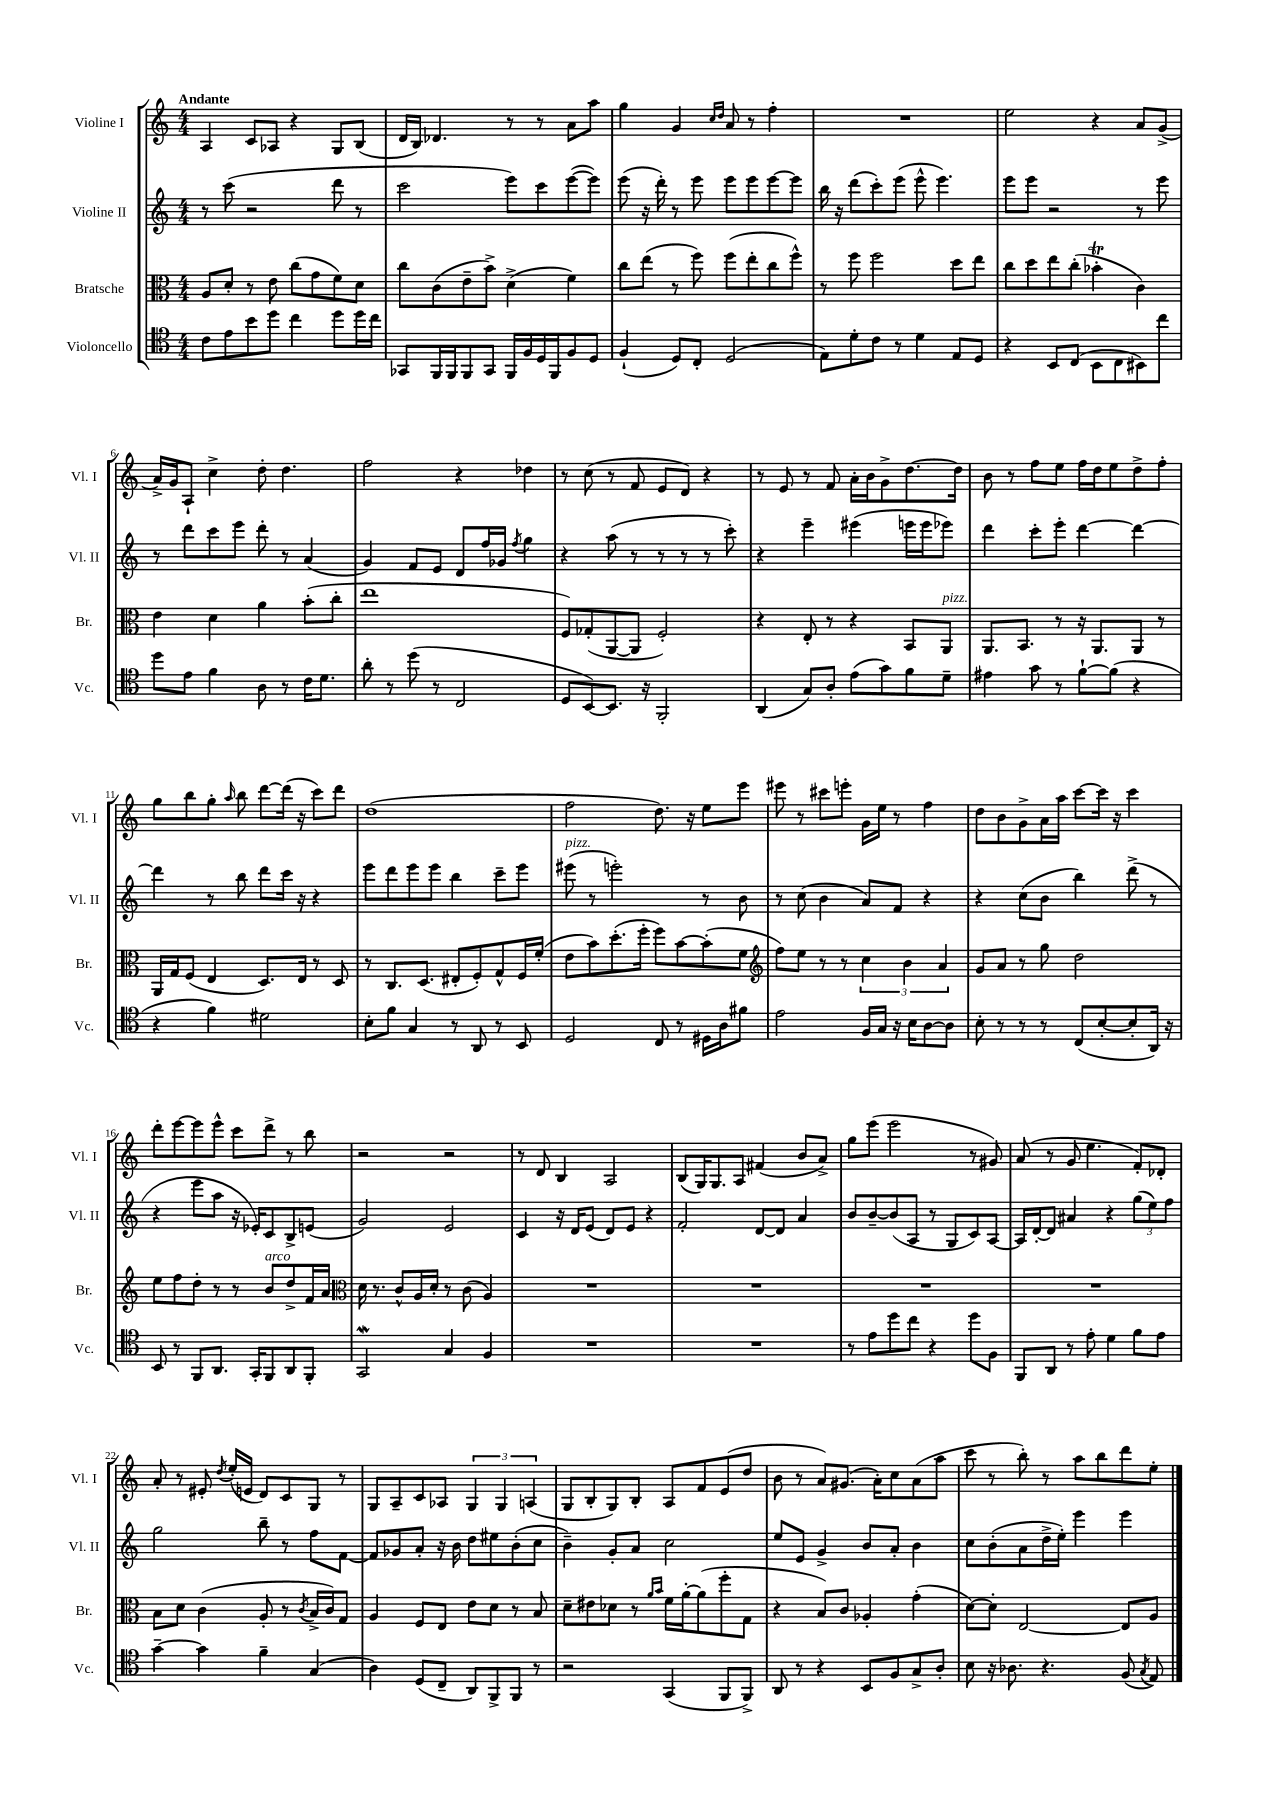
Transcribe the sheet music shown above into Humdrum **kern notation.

**kern	**kern	**kern	**kern
*staff4	*staff3	*staff2	*staff1
*clefC4	*clefC3	*clefG2	*clefG2
*k[]	*k[]	*k[]	*k[]
*M4/4	*M4/4	*M4/4	*M4/4
8c	8A	8r	4A
8e	8d'	(8ccc	.
8b	8r	2r	8c
8dd	8e	.	8A-
4cc	(8cc	.	4r
.	8g	.	.
8dd	8f)	8ddd	8G
16dd	8d	8r	(8B
16cc	.	.	.
=	=	=	=
8GG-	8cc	2ccc	16d
.	.	.	16B)
16FF	(8c	.	4.d-
16FF	.	.	.
8FF	8e~	.	.
8GG-	8b^)	.	.
16FF	(4d^	8eee)	8r
16F	.	.	.
16D	.	8ccc	8r
16FF	.	.	.
8F	4f)	([8eee	8a
8D	.	8eee])	8aa
=	=	=	=
(4F`	8cc	(8eee	4gg
.	(8ee	16r	.
.	.	16ddd')	.
8D)	8r	8r	4g
8C'	8ff)	8eee	.
.	.	.	16qqcc
.	.	.	16qqdd
(2D	(8ff	8eee	8a
.	8ee'	8eee	8r
.	8cc	[8eee	4ff'
.	8ff^^)	8eee]	.
=	=	=	=
8E)	8r	16bb	1r
.	.	16r	.
8d'	8ff	(8ddd	.
8c	2ff	8ccc')	.
8r	.	(8eee	.
4d	.	8eee^^	.
.	.	4.eee)	.
8E	8dd	.	.
8D	8ee	.	.
=	=	=	=
4r	8cc	8eee	2ee
.	8dd	8eee	.
8BB	8ee	2r	.
(8C	(8cc'	.	.
8BB	4b-'	.	4r
8C	.	.	.
8BB#)	4c)	8r	8a
8cc	.	8eee	(8g^
=	=	=	=
8dd	4e	8r	16a^)
.	.	.	16g
8e	.	8ddd	8A`
4f	4d	8ccc	4cc^
.	.	8eee	.
8A	4a	8ddd'	8dd'
8r	.	8r	4.dd
16c	(8b'	(4a	.
8.d	.	.	.
.	8cc'	.	.
=	=	=	=
8a'	1ee	4g)	2ff
8r	.	.	.
(8dd	.	8f	.
8r	.	8e	.
2C	.	8d	4r
.	.	16ff	.
.	.	16g-	.
.	.	8qff	.
.	.	4gg	4dd-
=	=	=	=
8D	8F)	4r	8r
[8BB)	(8G-'	.	(8cc
8.BB]	[8AA	(8aa	8r
.	8AA]	8r	8f
16r	.	.	.
2FF'	2F')	8r	8e
.	.	8r	8d)
.	.	8r	4r
.	.	8ccc')	.
=	=	=	=
(4AA	4r	4r	8r
.	.	.	8e
8G)	8E'	4eee~	8r
8A'	8r	.	8f
(8e	4r	(4eee#	16a'
.	.	.	16b
8g)	.	.	8g^
8f	8BB	16eee	[8.dd
.	.	16eee	.
8d~	8AA	8eee-)	.
.	.	.	16dd]
=	=	=	=
4e#	8.AA	4ddd	8b
.	.	.	8r
.	8.BB	.	.
8g	.	8ccc'	8ff
8r	8r	8eee'	8ee
[8f`	16r	[4ddd	16ff
.	8.AA	.	16dd
(8f]	.	.	8ee
4r	8AA	4ddd_	8dd^
.	8r	.	8ff'
=	=	=	=
4r	16AA	4ddd]	8gg
.	16G	.	.
.	(8F	.	8bb
4f)	4E	8r	8gg'
.	.	.	16qqaa
.	.	8bb	8bb
2d#	8.D)	8ddd	[8ddd
.	.	16ccc	(16ddd]
.	16E	16r	16r
.	8r	4r	8ccc)
.	8D	.	8ddd
=	=	=	=
8B'	8r	8eee	(1dd
8f	8.C	8ddd	.
4G	.	8eee	.
.	(8.D	.	.
.	.	8eee	.
8r	8E#'	4bb	.
8AA	8F')	.	.
8r	8G^^	8ccc~	.
8BB	16F	8eee	.
.	(16f'	.	.
=	=	=	=
2D	8e	(8eee#	2ff
.	8b)	8r	.
.	(8.dd'	2eee')	.
.	16ff'	.	.
8C	8ff)	.	8.dd)
8r	[8b	.	.
.	.	.	16r
16D#	(8b']	8r	8ee
16A	.	.	.
8f#	8f	8b	8eee
=	=	=	=
*	*clefG2	*	*
2e	8ff)	8r	8eee#
.	8ee	(8cc	8r
.	8r	4b	8ccc#
.	8r	.	8eee'
16F	6cc	8a)	16g
16G	.	.	16ee
16r	.	8f	8r
.	6b	.	.
16B	.	.	.
[8A	.	4r	4ff
.	6a	.	.
8A]	.	.	.
=	=	=	=
8B'	8g	4r	8dd
8r	8a	.	8b
8r	8r	(8cc	8g^
8r	8gg	8b	16a
.	.	.	16aa
(8C	2dd	4bb)	[8ccc
[8B'	.	.	16ccc]
.	.	.	16r
8B']	.	(8ddd^	4ccc
16AA)	.	8r	.
16r	.	.	.
=	=	=	=
8BB	8ee	4r	8ddd'
8r	8ff	.	[8eee
8FF	8dd'	8eee	8eee]
8.AA	8r	8aa	8eee^^
.	8r	16r	8ccc
16GG'	.	16e-')	.
8FF	8b	8c	8ddd^
8AA	8dd^	8B^	8r
8FF'	16f	(8e	8bb
.	16a	.	.
=	=	=	=
*	*clefC3	*	*
2GG	16d	2g)	2r
.	8.r	.	.
.	8c^^	.	.
.	16A	.	.
.	16d'	.	.
4G	8r	2e	2r
.	(8c	.	.
4F	4A)	.	.
=	=	=	=
1r	1r	4c	8r
.	.	.	8d
.	.	16r	4B
.	.	16d	.
.	.	(8e	.
.	.	8d)	2A
.	.	8e	.
.	.	4r	.
=	=	=	=
1r	1r	2f'	(8B
.	.	.	16G)
.	.	.	8.G
.	.	.	8A
.	.	[8d	(4f#
.	.	8d]	.
.	.	4a	8b
.	.	.	8a^)
=	=	=	=
8r	1r	8b	8gg
8e	.	[8b~	(8eee
8dd	.	(8b]	2eee
8cc	.	8A	.
4r	.	8r	.
.	.	8G	.
8dd	.	8c)	8r
8F	.	[8A	8g#)
=	=	=	=
8FF	1r	16A]	(8a
.	.	[16d'	.
8AA	.	8d]	8r
8r	.	4a#	8g
8e'	.	.	4.ee
4d	.	4r	.
8f	.	(12gg	8f')
.	.	12ee)	.
8e	.	.	8d-'
.	.	12ff	.
=	=	=	=
[4g~	8B	2gg	8a'
.	8d	.	8r
4g]	(4c	.	8e#'
.	.	.	8qdd
.	.	.	(16ee'
.	.	.	16e
4f~	8A'	8bb~	8d)
.	8r	8r	8c
.	8qc	.	.
(4G	16B^	8ff	8G
.	16c)	.	.
.	8G	[8f	8r
=	=	=	=
4A)	4A	8f]	8G
.	.	8g-	8A~
(8D	8F	8a'	8c
8C~	8E	16r	8A-
.	.	16b	.
8AA)	8e	8dd	6G
8FF^	8d	8ee#	.
.	.	.	6G
8FF	8r	(8b'	.
.	.	.	(6A
8r	8B	8cc	.
=	=	=	=
2r	8d~	4b~)	8G
.	8e#	.	8B'
.	8d-	8g'	8G)
.	8r	8a	8B'
.	16qqa	.	.
.	16qqb	.	.
(4GG	16f	2cc	8A
.	[16a'	.	.
.	(8a]	.	8f
8FF	8ff'	.	(8e
8FF^)	8G	.	8dd
=	=	=	=
8AA	4r	8ee	8b
8r	.	8e	8r
4r	8B)	4g^	8a)
.	8c	.	(8.g#
8BB	4A-'	8b	.
.	.	.	16a')
8F	.	8a'	8cc
8G^	(4g'	4b	(8a
8A'	.	.	8aa
=	=	=	=
8B	[8d)	8cc	8ccc
16r	8d']	(8b'	8r
8.A-	.	.	.
.	[2E	8a	8bb')
4.r	.	16dd^	8r
.	.	16ee')	.
.	.	4eee	8aa
.	.	.	8bb
(8F	8E]	4eee	8ddd
8qG	.	.	.
8E)	8A	.	8ee'
==	==	==	==
*-	*-	*-	*-
